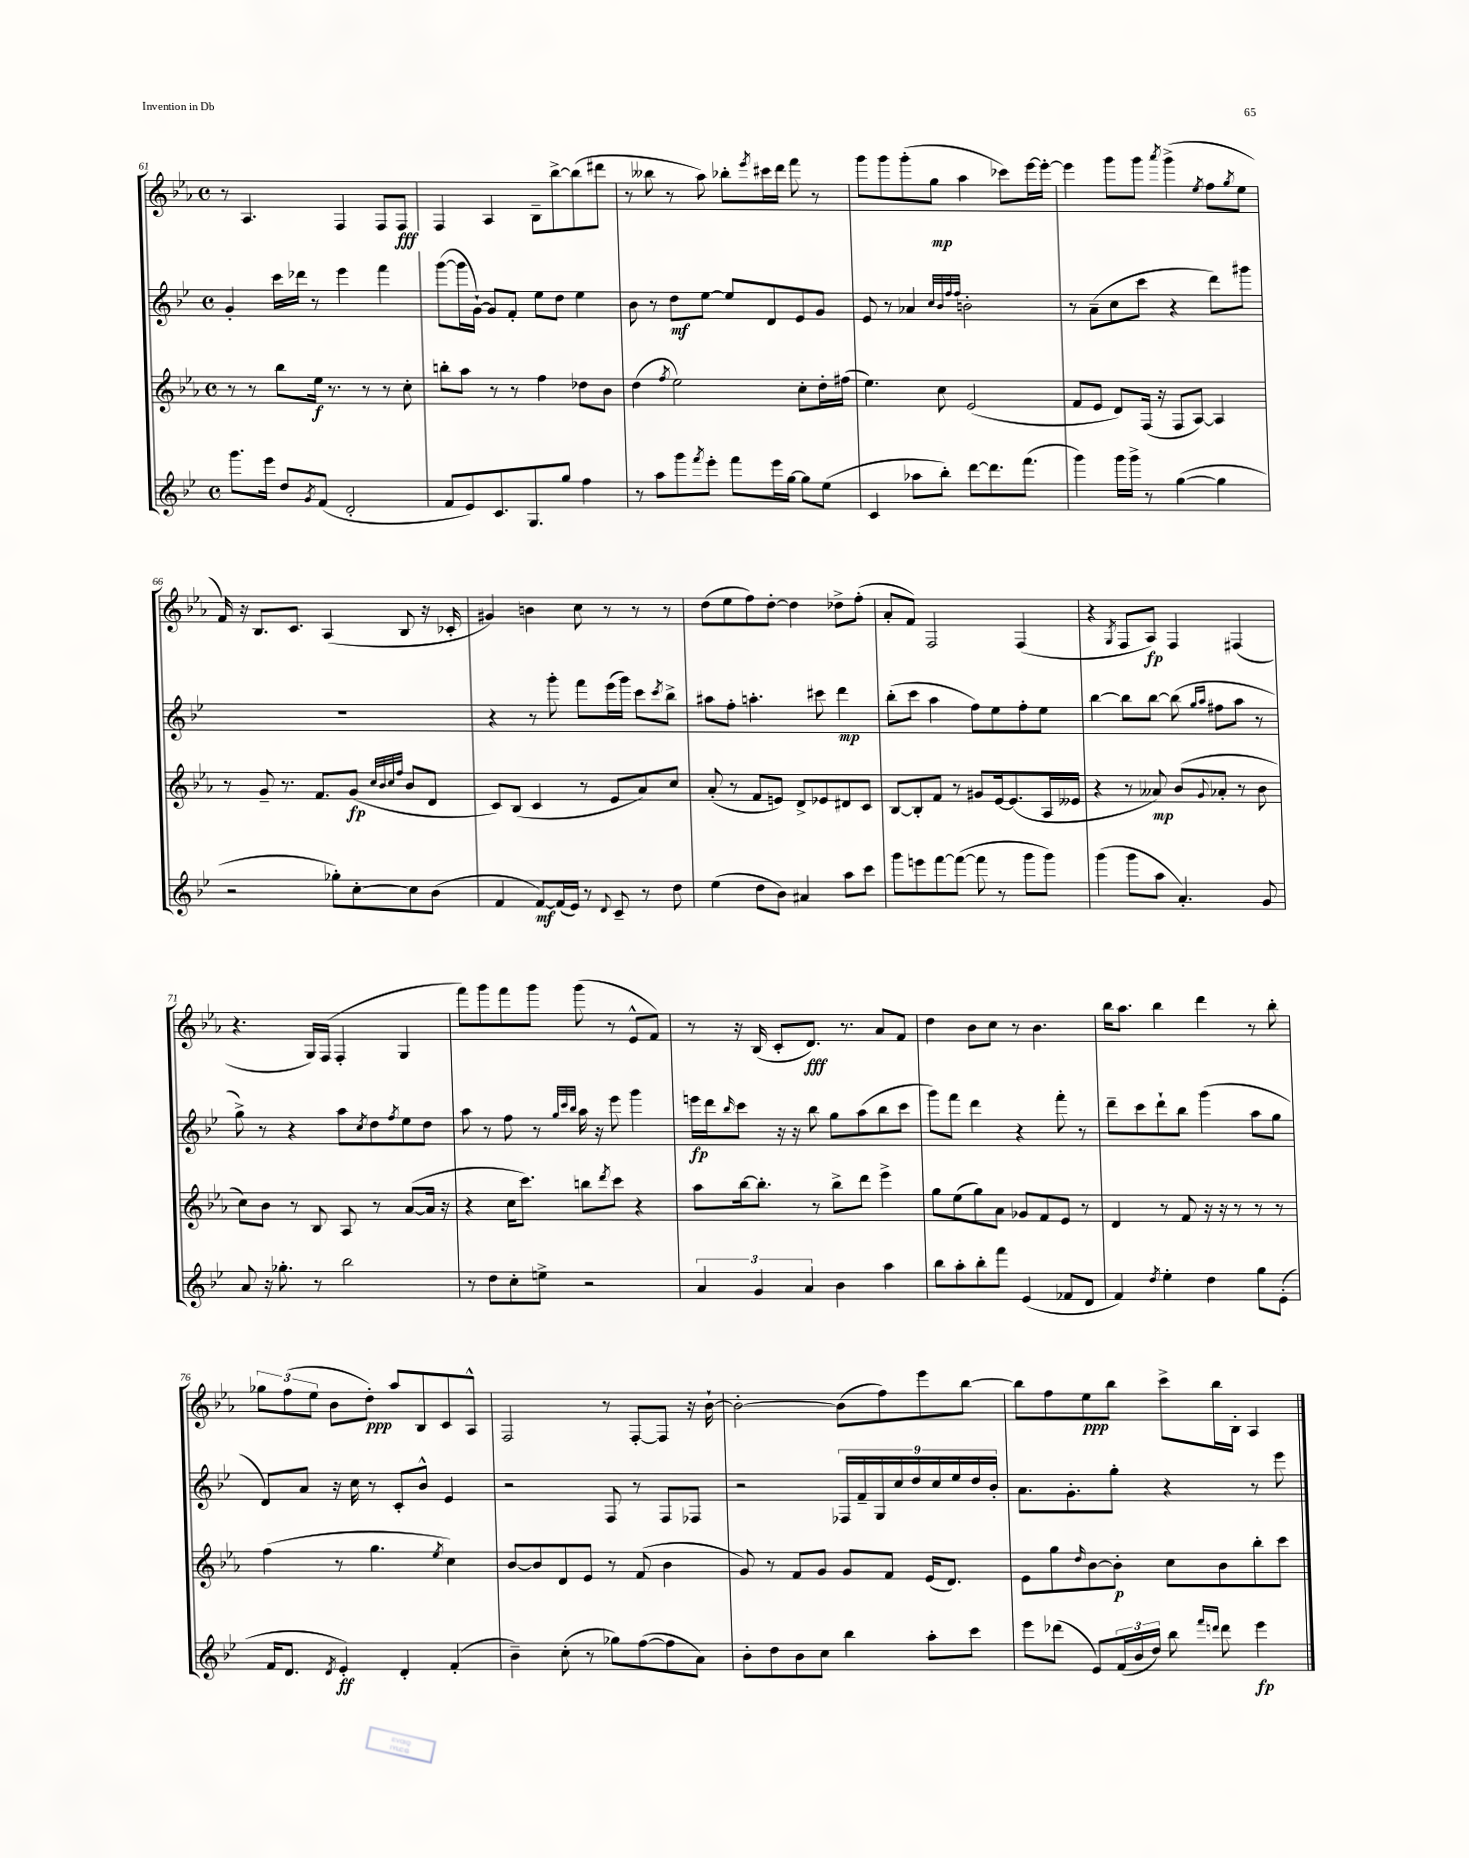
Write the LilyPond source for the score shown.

<<
\new StaffGroup <<
\new Staff = "s0" {
    \clef treble \key ees \major \defaultTimeSignature \time 4/4
    r8 aes4. f4 f8 f8\fff |
    f4 aes4 bes8-- bes''8~-> bes''8( dis'''8 |
    r8 beses''8 r8 aes''8) bes''8-. \acciaccatura { ees'''8 } cis'''16 d'''16 f'''8 r8 |
    g'''8 g'''8 g'''8-.( g''8\mp aes''4 ces'''8) ees'''16~ ees'''16~-. |
    ees'''4 g'''8 g'''8 \acciaccatura { aes'''8 } g'''4->( \acciaccatura { ees''8 } f''8 \acciaccatura { g''8 } ees''8 |
    f'16) r16 bes8. c'8. aes4( bes8 r16 ces'16-. |
    gis'4) b'4 c''8 r8 r8 r8 |
    d''8( ees''8 f''8) d''8~-. d''4 des''8-> f''8-.( |
    aes'8-. f'8) f2 f4( |
    r4 \acciaccatura { g8 } f8 aes8\fp) f4 fis4( |
    r4. g16) f16( f4-. g4 |
    f'''8) g'''8 f'''8 g'''8 g'''8( r8 ees'8-^ f'8) |
    r8 r16 bes16( c'8-. d'8.\fff) r8. aes'8 f'8 |
    d''4 bes'8 c''8 r8 bes'4. |
    bes''16 aes''8. bes''4 d'''4 r8 bes''8-. |
    \tuplet 3/2 { ges''8 f''8( ees''8 } bes'8 d''8-.\ppp) aes''8 bes8 c'8 aes8-^ |
    f2 r8 f8~-. f8 r16 bes'16~-! |
    bes'2~-. bes'8( f''8) ees'''8 bes''8~ |
    bes''8 f''8 ees''8\ppp bes''8 c'''8-> bes''16 bes16-. aes4 \bar "|." |
}
\new Staff = "s1" {
    \clef treble \key bes \major \defaultTimeSignature \time 4/4
    g'4-. c'''16 des'''16 r8 ees'''4 f'''4 |
    g'''8~( g'''16 g'16~-!) g'8 f'8-. ees''8 d''8 ees''4 |
    bes'8 r8 d''8\mf ees''8~ ees''8 d'8 ees'8 g'8 |
    ees'8 r8 aes'4 \grace { c''32 bes'32 f''32 f''32 } b'2-. |
    r8 a'8--( c''8 c'''8 r4 d'''8) gis'''8 |
    R1 |
    r4 r8 g'''8-. f'''8 ees'''16( g'''16) c'''8 \acciaccatura { c'''8 } bes''8-> |
    ais''8 f''8-. a''4.-. cis'''8 d'''4\mp |
    bes''8-.( c'''8 a''4 f''8) ees''8 f''8-. ees''8 |
    bes''4~ bes''8 bes''8~ bes''8( \grace { g''16 a''16 } fis''8 a''8 r8 |
    g''8->) r8 r4 a''8 \acciaccatura { c''8 } d''8 \acciaccatura { f''8 } ees''8 d''8 |
    a''8 r8 f''8 r8 \grace { g''32 c'''32 bes''32 } a''16 r16 ees'''8 g'''4 |
    e'''16\fp d'''16 \grace { bes''16 } c'''8 r16 r16 bes''8 g''8 a''8( bes''8 c'''8 |
    g'''8) f'''8 d'''4 r4 f'''8-. r8 |
    d'''8-- c'''8 d'''8-! bes''8 g'''4( a''8 g''8 |
    d'8) a'8 r16 c''16 r8 c'8-. bes'8-^ ees'4 |
    r2 f8 r8 f8 fes8 |
    r2 \tuplet 9/8 { fes16 f'16-- g16 c''16 d''16 c''16 ees''16 d''16 bes'16-. } |
    a'8. g'8.-. g''8-. r4 r8 ees'''8 \bar "|." |
}
\new Staff = "s2" {
    \clef treble \key ees \major \defaultTimeSignature \time 4/4
    r8 r8 bes''8 ees''16\f r8. r8 r8 c''8-. |
    b''8-. aes''8 r8 r8 f''4 des''8 bes'8 |
    d''4( \acciaccatura { f''8 } ees''2) c''8-. d''16-. fis''16( |
    ees''4.) c''8 ees'2( |
    f'8 ees'8 d'8) f16( r16 f8 aes8~) aes4 |
    r8 g'8-- r8. f'8. g'8\fp( \grace { c''32 bes'32 c''32 f''32 } bes'8 d'8 |
    c'8) bes8( c'4 r8 ees'8 aes'8) c''8 |
    aes'8-.( r8 f'8 e'8) d'8-> ees'8 dis'8 c'8 |
    bes8~ bes8-. f'8 r8 gis'8 ees'16~ ees'8.( aes16 eeses'16 |
    r4 r8 aeses'8\mp) bes'8( \appoggiatura { g'8 } aes'8-. r8 bes'8 |
    c''8) bes'8 r8 bes8 aes8 r8 aes'8~( aes'16 r16 |
    r4 c''16 c'''8.) b''8 \acciaccatura { d'''8 } c'''8 r4 |
    aes''8 bes''16~ bes''8.-. r8 bes''8-> d'''8 ees'''4-> |
    g''8 ees''8( g''8) aes'8 ges'8 f'8 ees'8 r8 |
    d'4 r8 f'8 r16 r16 r8 r8 r8 |
    f''4( r8 g''4. \acciaccatura { ees''8 } c''4) |
    bes'8~ bes'8 d'8 ees'8 r8 f'8( bes'4 |
    g'8) r8 f'8 g'8 g'8 f'8 ees'16( d'8.) |
    ees'8 g''8 \grace { d''16 } bes'8~ bes'8-.\p c''8 bes'8 bes''8-. c'''8 \bar "|." |
}
\new Staff = "s3" {
    \clef treble \key bes \major \defaultTimeSignature \time 4/4
    g'''8. ees'''16 d''8 \acciaccatura { g'8 } f'8( d'2-. |
    f'8 ees'8) c'8. g8. g''8 f''4 |
    r8 a''8 g'''8 \acciaccatura { f'''8 } ees'''8-. f'''8 ees'''16 g''16~ g''8 ees''8( |
    c'4 aes''8 bes''8-.) d'''8~ d'''8. f'''8.( |
    g'''4) g'''16 g'''16-> r8 g''4~( g''4 |
    r2 ges''8-.) c''8~-. c''8 bes'8( |
    f'4 f'8~\mf) f'16( ees'16) r8 \appoggiatura { d'8 } c'8-- r8 d''8 |
    ees''4( d''8 bes'8) ais'4 a''8 c'''8 |
    g'''8 e'''8 f'''8~ f'''8~( f'''8 r8 g'''8 g'''8) |
    g'''4( g'''8 a''8 a'4.-.) g'8 |
    a'8 r16 ges''8.-. r8 bes''2 |
    r8 d''8 c''8-. e''8-> r2 |
    \tuplet 3/2 { a'4 g'4 a'4 } bes'4 a''4 |
    bes''8 a''8-. bes''8-. f'''8 ees'4( fes'8 d'8 |
    f'4) \acciaccatura { d''8 } ees''4-. d''4 g''8 ees'8-.( |
    f'16 d'8. \acciaccatura { d'8 } ees'4-.\ff) d'4-. f'4-.( |
    bes'4--) c''8-.( r8 ges''8) f''8~( f''8 a'8) |
    bes'8-. d''8 bes'8 c''8 bes''4 a''8-. c'''8 |
    ees'''8 des'''8( ees'8) \tuplet 3/2 { f'16( bes'16 d''16) } bes''8 \grace { f'''16 d'''16 } d'''8 ees'''4\fp \bar "|." |
}
>>
>>
\layout { \context { \Score currentBarNumber = #61 } }
